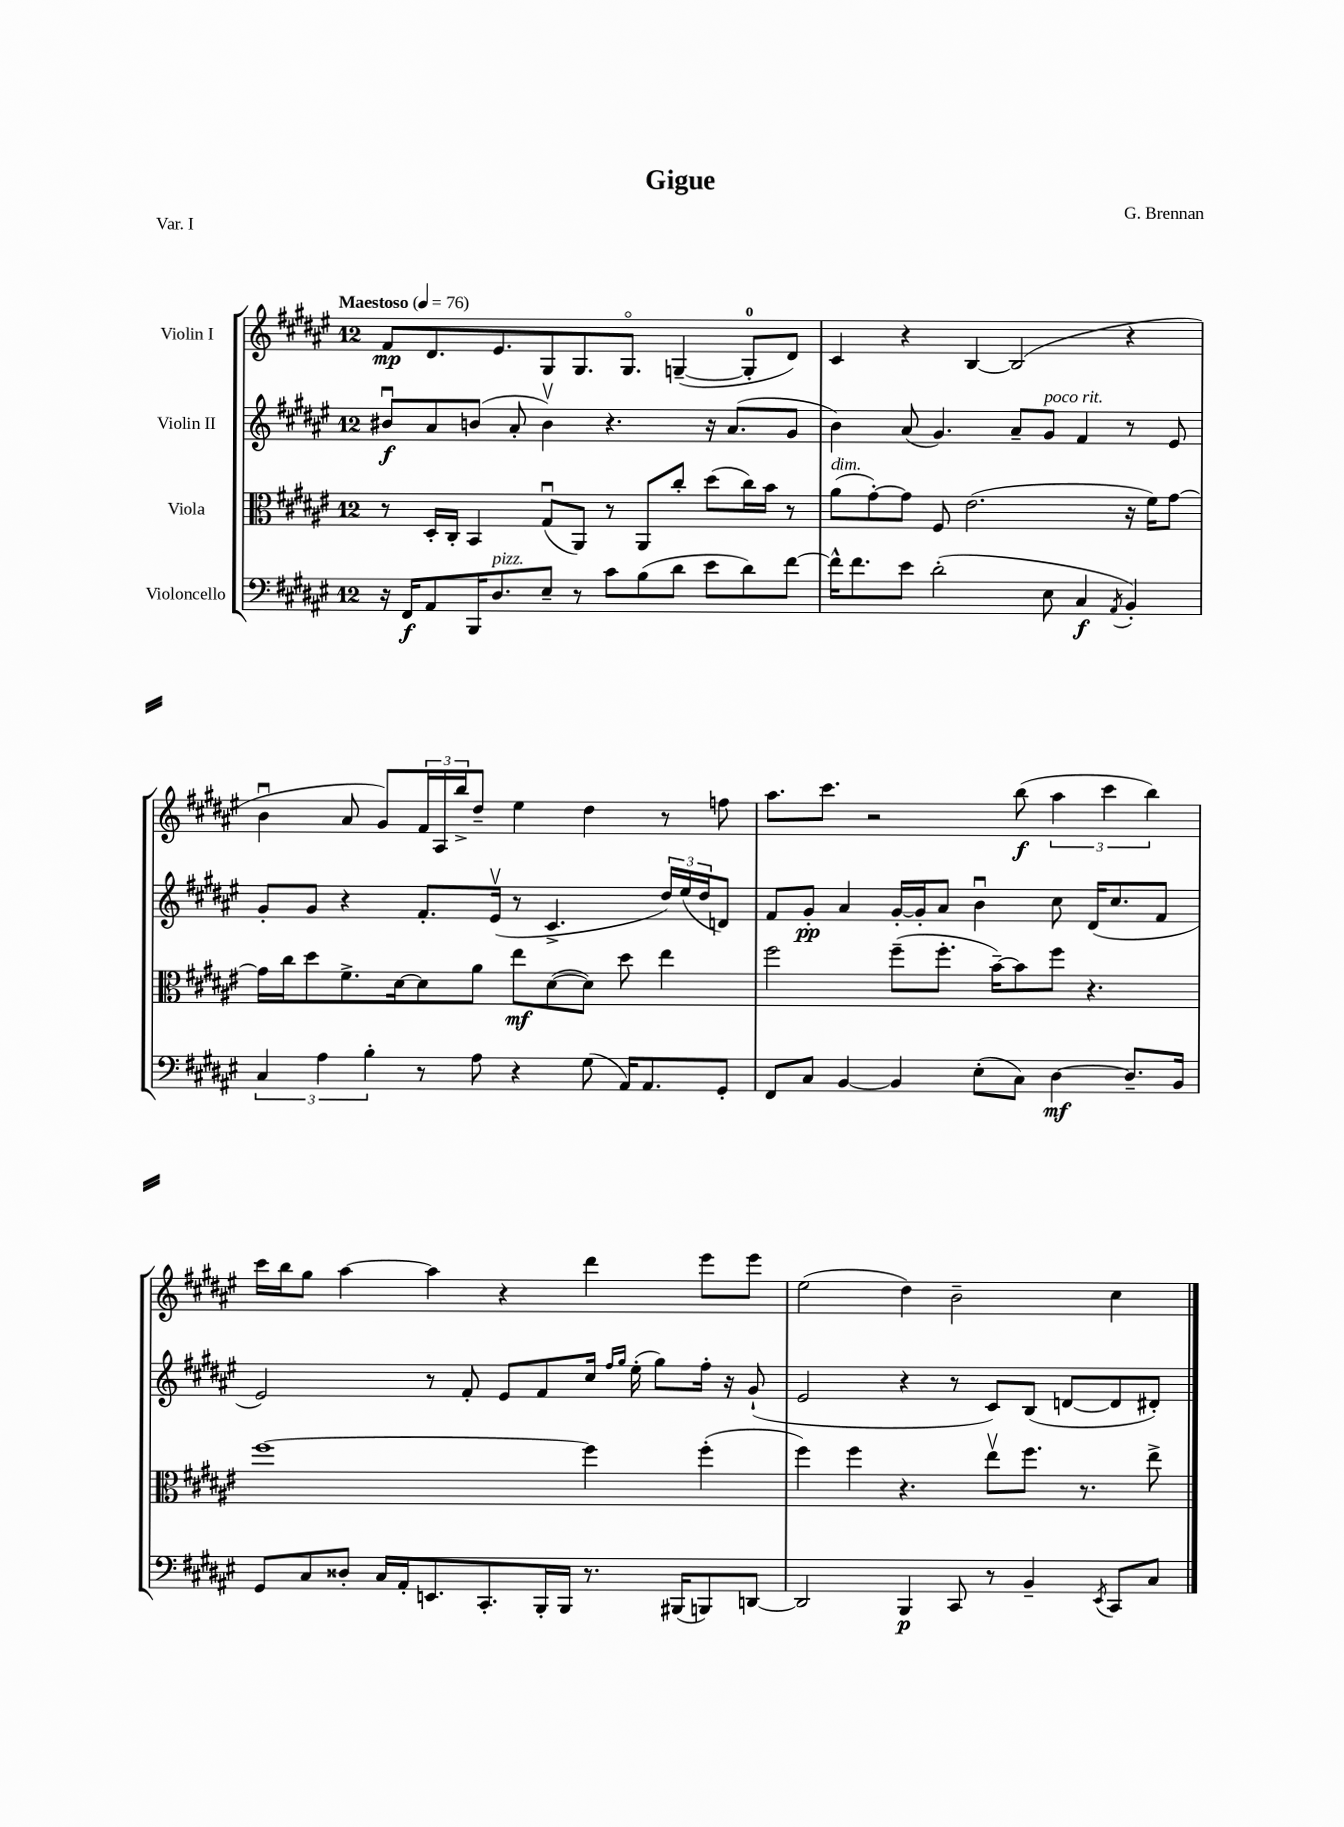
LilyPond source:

\header { title = "Gigue" composer = "G. Brennan" piece = "Var. I" }
<<
\new StaffGroup <<
\new Staff = "s0" \with { instrumentName = "Violin I" } {
    \clef treble \key fis \major \once \override Staff.TimeSignature.style = #'single-digit \time 12/8 \tempo "Maestoso" 4 = 76
    fis'8\mp dis'8. eis'8. gis8 gis8. gis8.\flageolet g4~--( g8-0-. dis'8) |
    cis'4 r4 b4~ b2( r4 |
    b'4\downbow ais'8 gis'8) \tuplet 3/2 { fis'16 ais16 b''16-> } dis''8-- eis''4 dis''4 r8 f''8 |
    ais''8. cis'''8. r2 b''8\f( \tuplet 3/2 { ais''4 cis'''4 b''4) } |
    cis'''16 b''16 gis''8 ais''4~ ais''4 r4 dis'''4 eis'''8 eis'''8 |
    eis''2( dis''4) b'2-- cis''4 \bar "|." |
}
\new Staff = "s1" \with { instrumentName = "Violin II" } {
    \clef treble \key fis \major \once \override Staff.TimeSignature.style = #'single-digit \time 12/8
    bis'8\downbow\f ais'8 b'8( ais'8-. b'4\upbow) r4. r16 ais'8.( gis'8 |
    b'4) ais'8( gis'4.) ais'8-- gis'8^\markup { \italic "poco rit." } fis'4 r8 eis'8 |
    gis'8-. gis'8 r4 fis'8.-. eis'16\upbow( r8 cis'4.-> \tuplet 3/2 { dis''16) eis''16( dis''16 } d'8) |
    fis'8 gis'8-.\pp ais'4 gis'16~-. gis'16-. ais'8 b'4\downbow cis''8 dis'16( cis''8. fis'8 |
    eis'2) r8 fis'8-. eis'8 fis'8 cis''16 \grace { fis''16 gis''16 } eis''16-.( gis''8) fis''16-. r16 gis'8-!( |
    eis'2 r4 r8 cis'8) b8( d'8~ d'8 dis'8-.) \bar "|." |
}
\new Staff = "s2" \with { instrumentName = "Viola" } {
    \clef alto \key fis \major \once \override Staff.TimeSignature.style = #'single-digit \time 12/8
    r8 dis16-. cis16-. b,4 gis8\downbow( ais,8) r8 ais,8 cis''8-. dis''8( cis''16) b'16 r8 |
    ais'8^\markup { \italic "dim." }( gis'8~-.) gis'8 fis8 eis'2.( r16 fis'16) gis'8~ |
    gis'16 cis''16 dis''8 fis'8.-> dis'16~ dis'8 ais'8 eis''8\mf dis'8~( dis'8) dis''8 eis''4 |
    fis''2 fis''8--( fis''8.-. b'16~--) b'8 fis''8 r4. |
    fis''1~ fis''4 fis''4-.( |
    fis''4) fis''4 r4. eis''8\upbow fis''8. r8. eis''8-> \bar "|." |
}
\new Staff = "s3" \with { instrumentName = "Violoncello" } {
    \clef bass \key fis \major \once \override Staff.TimeSignature.style = #'single-digit \time 12/8
    r16 fis,16\f ais,8 b,,16 dis8.^\markup { \italic "pizz." } eis8-- r8 cis'8 b8( dis'8 eis'8 dis'8) fis'8~ |
    fis'16-^ fis'8. eis'8 dis'2-.( eis8 cis4\f \acciaccatura { ais,8 } b,4-.) |
    \tuplet 3/2 { cis4 ais4 b4-. } r8 ais8 r4 gis8( ais,16) ais,8. gis,8-. |
    fis,8 cis8 b,4~ b,4 eis8-.( cis8) dis4~\mf dis8.-- b,16 |
    gis,8 cis8 disis8-. cis16 ais,16-. e,8. cis,8.-. b,,16-. b,,16 r8. bis,,16( b,,8) d,8~ |
    d,2 b,,4\p cis,8 r8 b,4-- \acciaccatura { eis,8 } cis,8 cis8 \bar "|." |
}
>>
>>
\layout { \context { \Score \remove "Bar_number_engraver" } }
